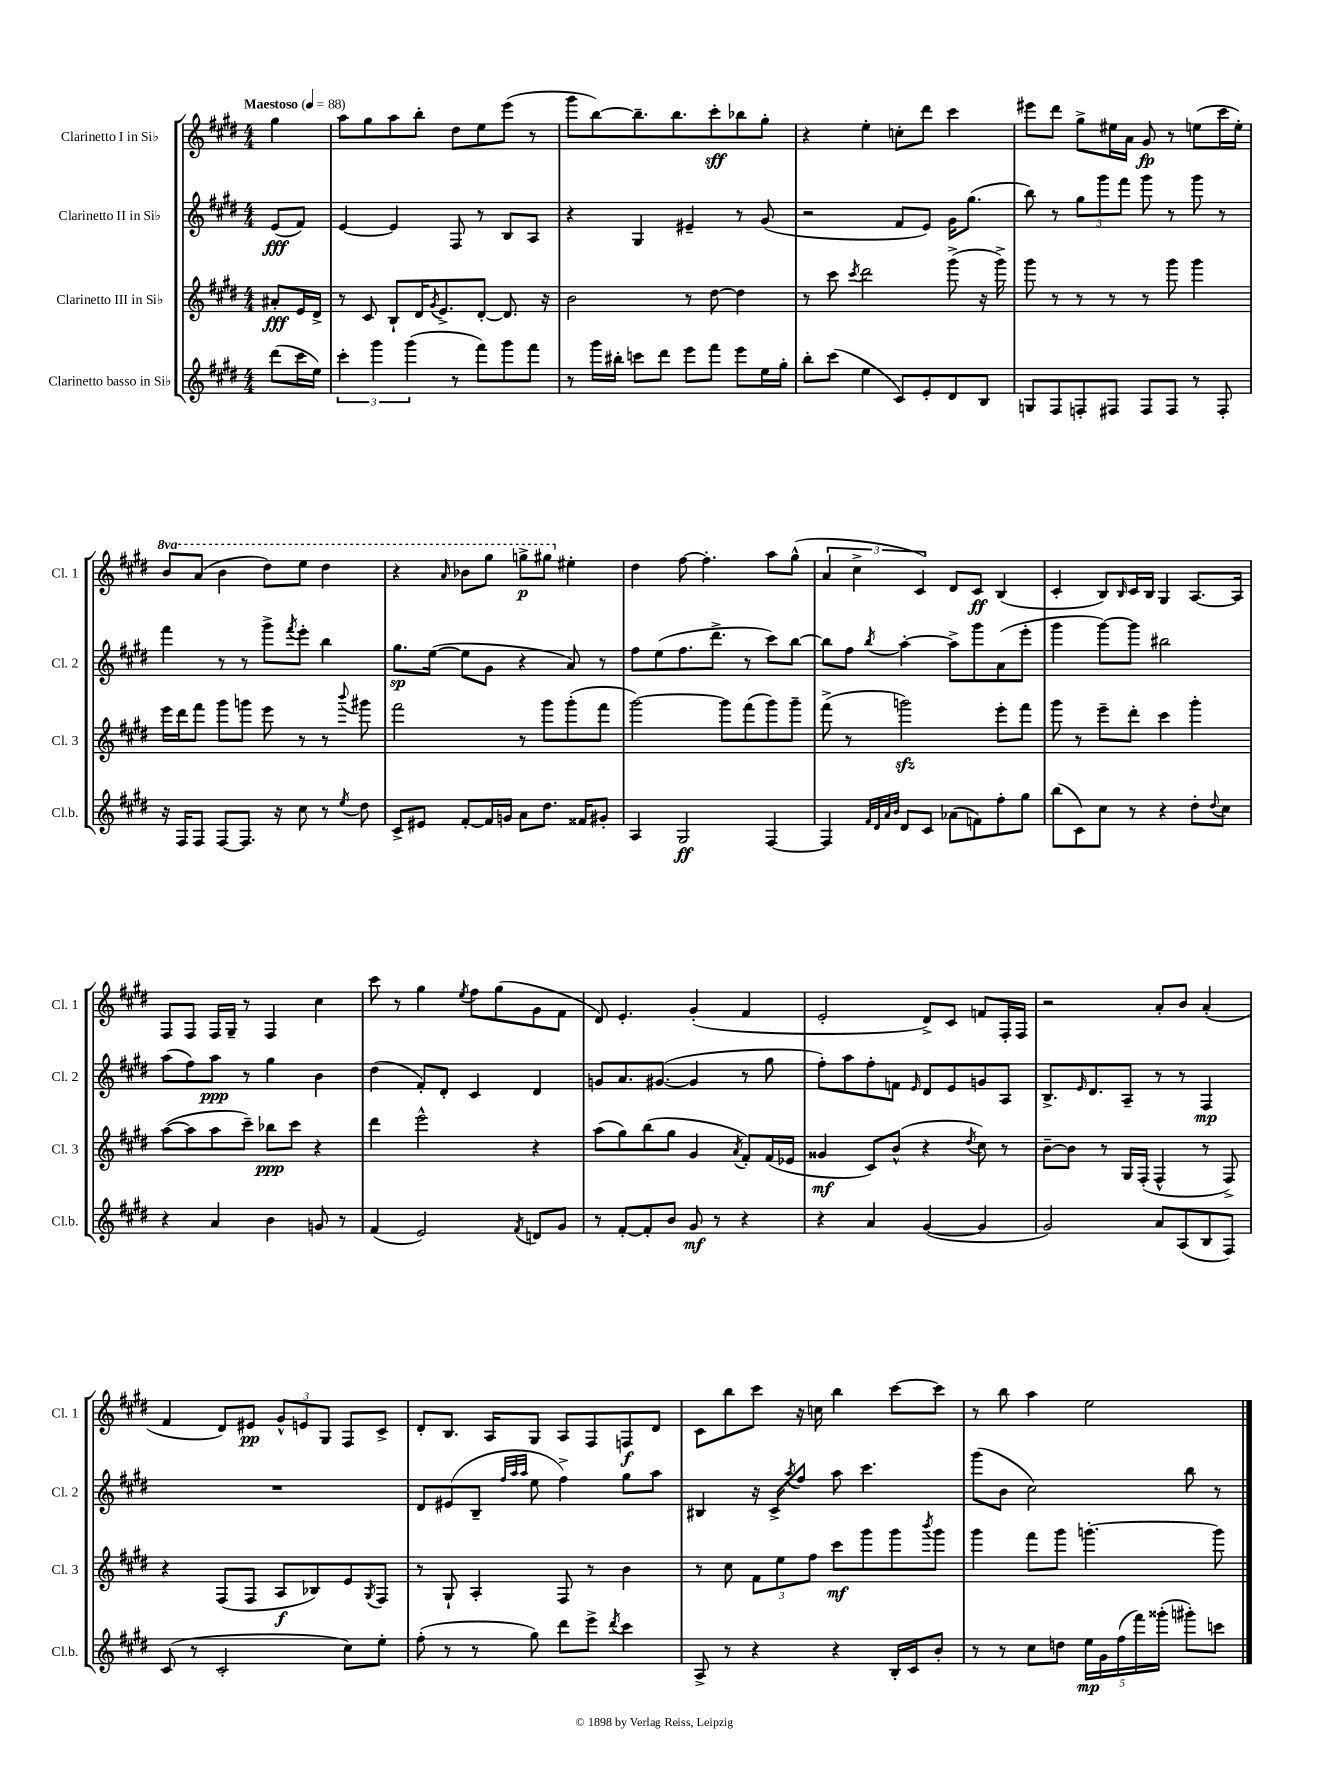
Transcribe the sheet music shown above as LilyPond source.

<<
\new StaffGroup <<
\new Staff = "s0" \with { instrumentName = "Clarinetto I in Sib" shortInstrumentName = "Cl. 1" } {
    \clef treble \key e \major \numericTimeSignature \time 4/4 \set Staff.ottavationMarkups = #ottavation-simple-ordinals \partial 4 \tempo "Maestoso" 4 = 88
    gis''4 |
    a''8 gis''8 a''8 b''8-. dis''8 e''8 e'''8( r8 |
    gis'''8 b''8~) b''8.-- b''8. cis'''8-.\sff bes''8 gis''8-. |
    r4 e''4-. c''8-. dis'''8 cis'''4 |
    eis'''8 dis'''8 gis''8-> eis''16 a'16 gis'8\fp r8 e''8( cis'''16 e''16-.) |
    \ottava #1 b''8 a''8( b''4 dis'''8) e'''8 dis'''4 |
    r4 \grace { a''16 } bes''8 gis'''8 g'''8->\p gis'''8 \ottava #0 eis''4-. |
    dis''4 fis''8~ fis''4.-. a''8 gis''8-^( |
    \tuplet 3/2 { a'4 cis''4-> cis'4) } dis'8 cis'8\ff b4( |
    cis'4-. b8) \grace { b16 } cis'16 b16 gis4 a8.~ a16 |
    fis8 fis8 fis16 gis16-- r8 fis4 cis''4 |
    cis'''8 r8 gis''4 \acciaccatura { e''8 } fis''8 gis''8( gis'8 fis'8 |
    dis'8) e'4.-. gis'4-.( fis'4 |
    e'2-. dis'8->) cis'8 f'8 fis16-. fis16 |
    r2 a'8-. b'8 a'4-.( |
    fis'4 dis'8) eis'8\pp \tuplet 3/2 { gis'8-^ e'8 gis8 } fis8 cis'8-> |
    dis'8-. b8. a16 gis8 a8 fis8 f8\f dis'8 |
    cis'8 b''8 cis'''8 r16 c''16 b''4 cis'''8~ cis'''8 |
    r8 b''8 a''4 e''2 \bar "|." |
}
\new Staff = "s1" \with { instrumentName = "Clarinetto II in Sib" shortInstrumentName = "Cl. 2" } {
    \clef treble \key e \major \numericTimeSignature \time 4/4 \partial 4
    e'8\fff( fis'8) |
    e'4~ e'4 fis8 r8 b8 a8 |
    r4 gis4 eis'4-- r8 gis'8( |
    r2 fis'8 e'8) gis'16 gis''8.( |
    b''8) r8 \tuplet 3/2 { gis''8 gis'''8 fis'''8 } gis'''8 r8 gis'''8 r8 |
    fis'''4 r8 r8 gis'''8-> \acciaccatura { fis'''8 } e'''8-. b''4 |
    gis''8.\sp e''16~( e''8 gis'8 r4 a'8) r8 |
    fis''8 e''8( fis''8. dis'''8.-> r8 cis'''8) b''8~ |
    b''8 fis''8 \acciaccatura { b''8 } a''4~-. a''8-> gis'''8 a'8( e'''8-. |
    gis'''4 gis'''8~) gis'''8 bis''2 |
    a''8( fis''8) a''8\ppp r8 gis''4 b'4 |
    dis''4( fis'8-.) dis'8-. cis'4 dis'4 |
    g'8 a'8. gis'8.~( gis'4 r8 gis''8 |
    fis''8-.) a''8 fis''8-. f'8 \grace { e'16 } dis'8 e'8 g'8 a8 |
    b8.-> \grace { e'16 } dis'8. a8-- r8 r8 fis4\mp |
    R1 |
    dis'8 eis'8( b8-- \grace { fis''32 a''32 a''32 } e''8 fis''4->) gis''8 a''8 |
    bis4 r16 cis'16-> \acciaccatura { a''8 } fis''8 a''8 cis'''4. |
    gis'''8( b'8 cis''2) b''8 r8 \bar "|." |
}
\new Staff = "s2" \with { instrumentName = "Clarinetto III in Sib" shortInstrumentName = "Cl. 3" } {
    \clef treble \key e \major \numericTimeSignature \time 4/4 \partial 4
    ais'8-.\fff e'16 dis'16-> |
    r8 cis'8 b8-! dis'16 \acciaccatura { gis'8 } e'8.-> dis'8~-. dis'8. r16 |
    b'2 r8 dis''8~ dis''4 |
    r8 cis'''8 \acciaccatura { cis'''8 } dis'''2 gis'''8->( r16 gis'''16->) |
    gis'''8 r8 r8 r8 r8 gis'''8 gis'''4 |
    e'''16 dis'''16 fis'''8 gis'''8 g'''8 e'''8 r8 r8 \appoggiatura { b'''8 } gis'''8 |
    fis'''2 r8 gis'''8 gis'''8-.( fis'''8 |
    gis'''2~) gis'''8 fis'''8( gis'''8) gis'''8-- |
    fis'''8->( r8 g'''2\sfz) e'''8-. fis'''8 |
    gis'''8 r8 e'''8-- dis'''8-. cis'''4 gis'''4-. |
    a''8~( a''8 a''8 cis'''8--) bes''8\ppp cis'''8 r4 |
    dis'''4 e'''2-^ r4 |
    a''8( gis''8) b''8( gis''8 gis'4 \acciaccatura { a'8 } fis'8-.) fis'16( ees'16 |
    gisis'4\mf cis'8) b'8-^( r4 \acciaccatura { dis''8 } cis''8) r8 |
    b'8~-- b'8 r8 gis16 fis16-.( fis4-^ r8 fis8->) |
    r4 fis8( fis8 a8\f bes8) e'8 \acciaccatura { gis8 } fis8 |
    r8 gis8-! a4-. fis8 r8 b'4 |
    r8 cis''8 \tuplet 3/2 { fis'8 e''8 fis''8 } cis'''8\mf gis'''8 gis'''8 \acciaccatura { b'''8 } gis'''8 |
    gis'''4 fis'''8 gis'''8 g'''4.~-. g'''8 \bar "|." |
}
\new Staff = "s3" \with { instrumentName = "Clarinetto basso in Sib" shortInstrumentName = "Cl.b." } {
    \clef treble \key e \major \numericTimeSignature \time 4/4 \partial 4
    dis'''8( cis'''16 e''16) |
    \tuplet 3/2 { cis'''4-. gis'''4 gis'''4( } r8 fis'''8) gis'''8 fis'''8 |
    r8 gis'''16 bis''16-. c'''8 dis'''8 e'''8 fis'''8 e'''8 e''16 gis''16-. |
    b''8-. cis'''8( e''4 cis'8) e'8-. dis'8 b8 |
    g8 fis8 f8-. fis8 fis8 fis8 r8 fis8-. |
    r16 fis16 fis8 fis8~ fis8. r16 cis''8 r8 \acciaccatura { e''8 } dis''8 |
    cis'8-> eis'8 fis'8~-. fis'16 g'16 a'8 dis''8. fisis'16 gis'8-. |
    a4 gis2\ff fis4~ |
    fis4 \grace { fis'32 dis'32 a'32 b'32 } dis'8 cis'8 aes'8( f'8) fis''8-. gis''8 |
    b''8( cis'8) cis''8 r8 r4 dis''8-. \appoggiatura { dis''8 } cis''8 |
    r4 a'4 b'4 g'8 r8 |
    fis'4( e'2) \acciaccatura { fis'8 } d'8 gis'8 |
    r8 fis'8~-. fis'8-. b'8 gis'8\mf r8 r4 |
    r4 a'4 gis'4~( gis'4 |
    gis'2) a'8 a8( b8 fis8) |
    cis'8( r8 cis'2-. cis''8) e''8-. |
    fis''8-.( r8 r8 gis''8) dis'''8 e'''8-> \acciaccatura { dis'''8 } cis'''4 |
    a8-> r8 r4 r4 b16-. cis'16 b'8-. |
    r8 r8 cis''8 d''8 \tuplet 5/4 { e''16\mp gis'16 fis''16( fis'''16) gisis'''16-.( } gis'''8-.) c'''8 \bar "|." |
}
>>
>>
\layout { \context { \Score \remove "Bar_number_engraver" } }
